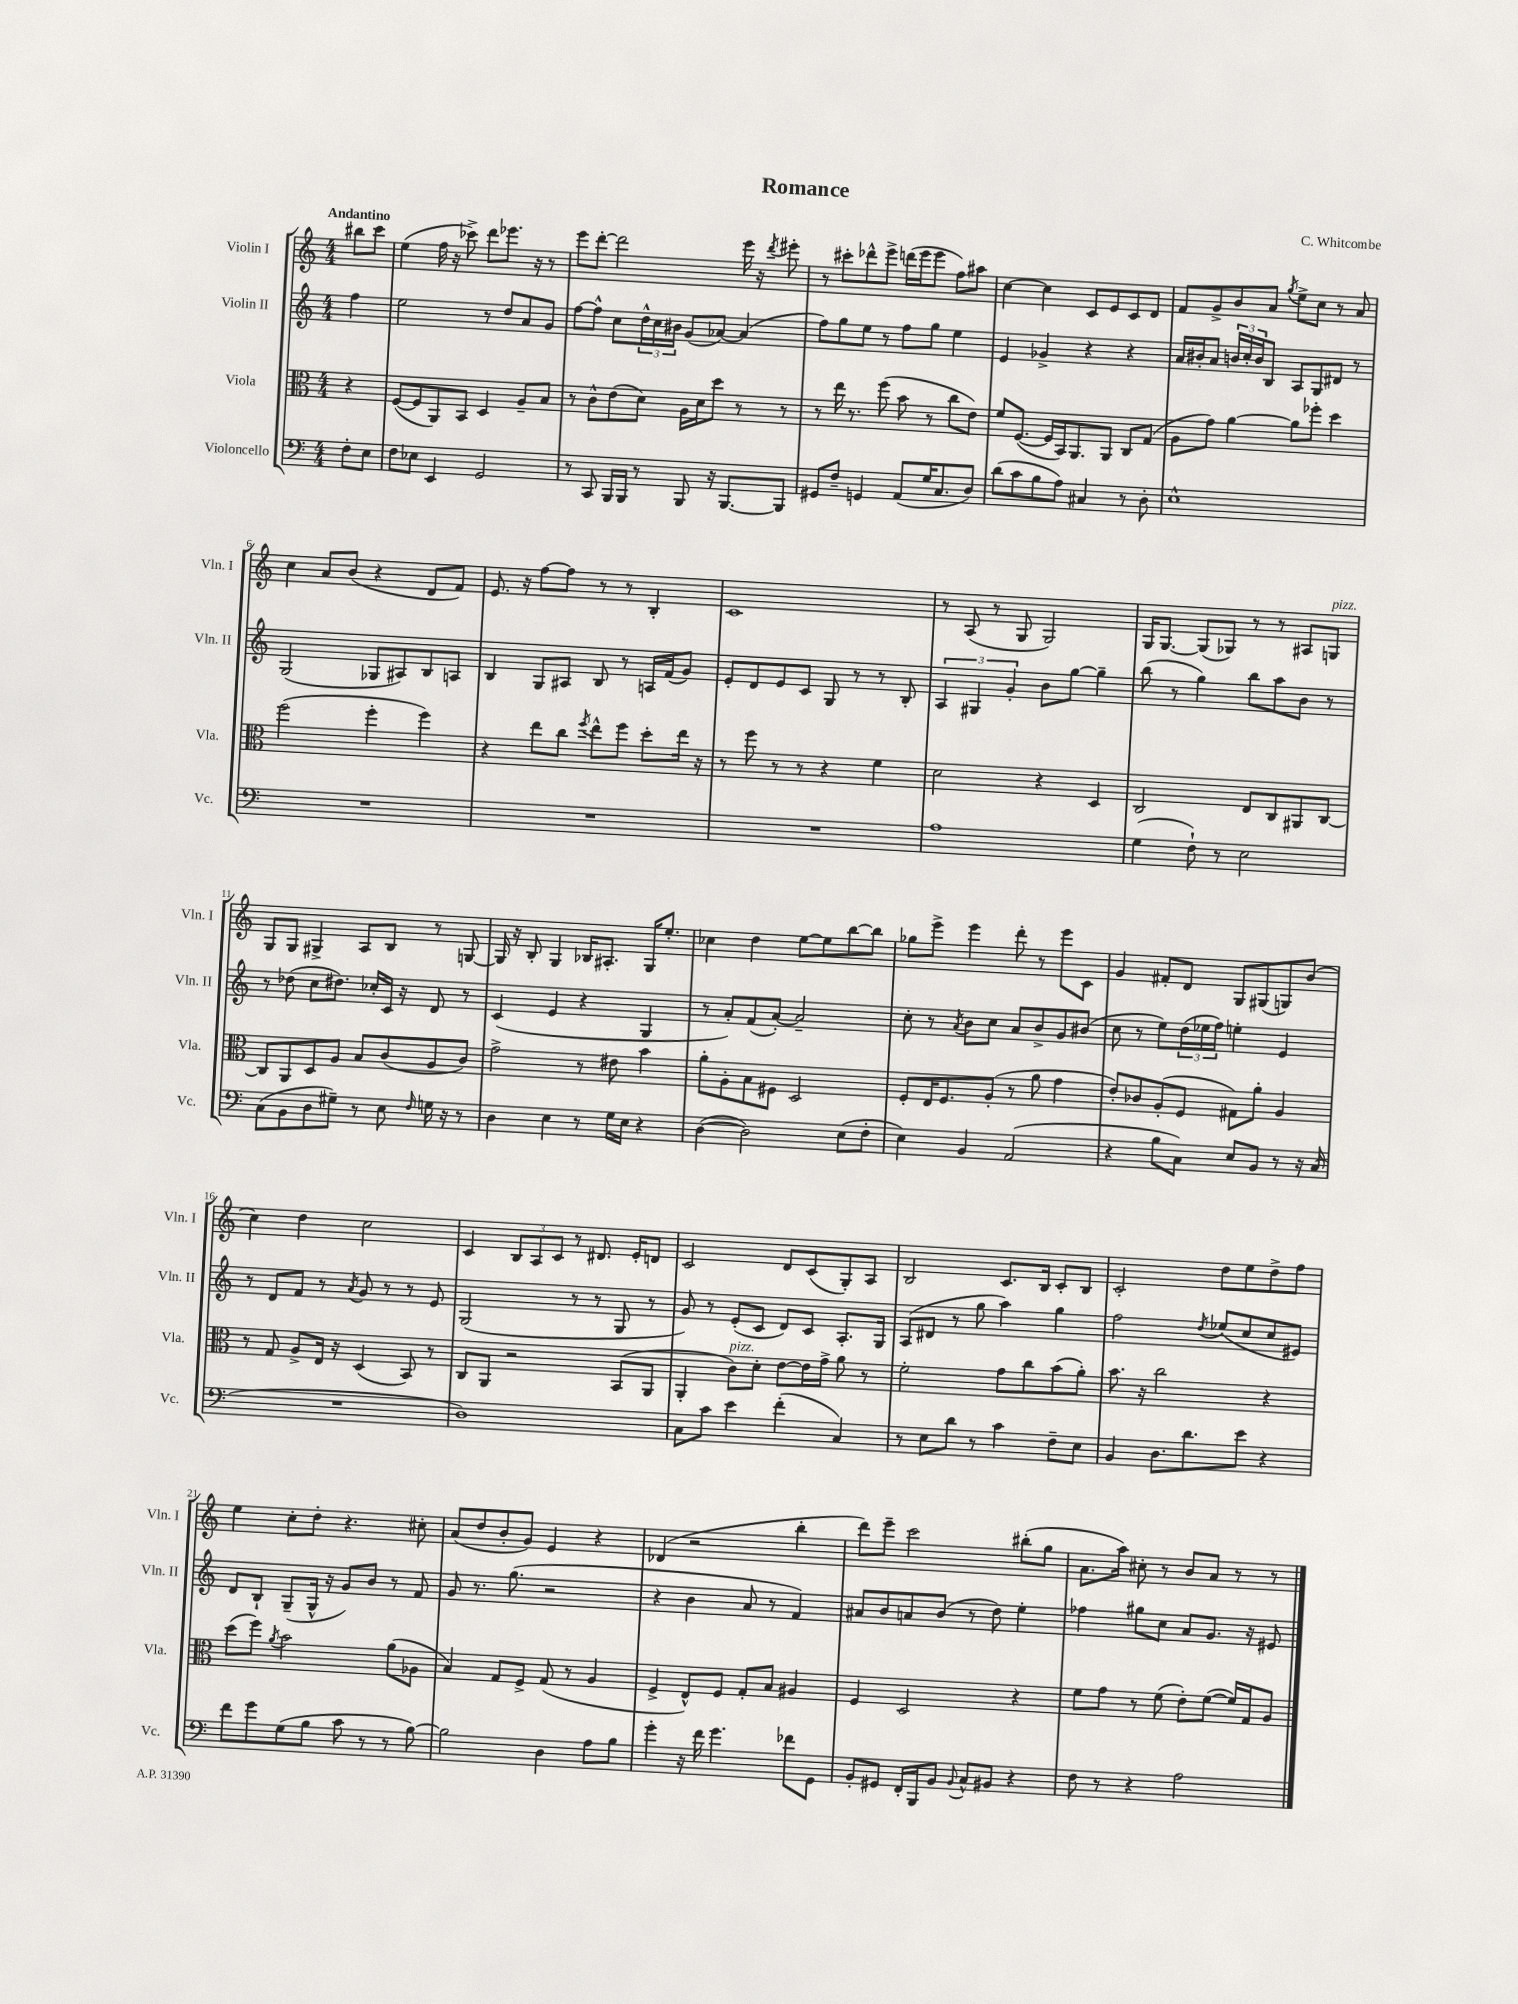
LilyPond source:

\header { title = "Romance" composer = "C. Whitcombe" }
<<
\new StaffGroup <<
\new Staff = "s0" \with { instrumentName = "Violin I" shortInstrumentName = "Vln. I" } {
    \clef treble \key c \major \numericTimeSignature \time 4/4 \partial 4 \tempo "Andantino"
    bis''8 c'''8 |
    e''4( f''16 r16 ces'''8->) d'''8 ees'''8. r16 r8 |
    e'''8 d'''8~-. d'''2 e'''16 r16 \acciaccatura { d'''8 } eis'''8-. |
    r8 cis'''8-. des'''8-^ e'''8-> d'''16( e'''16 e'''8 f''8) ais''8 |
    c''4~ c''4 c'8 e'8 c'8 d'8 |
    f'8 g'8-> b'8 a'8 \acciaccatura { g''8 } e''8-> c''8 r8 a'8 |
    c''4 a'8 b'8( r4 d'8 f'8) |
    e'8. r16 f''8~ f''8 r8 r8 b4-. |
    c'1 |
    r8 a8( r8 g8 g2) |
    g16 g8.~ g8( ges8) r8 r8 ais8 g8^\markup { \italic "pizz." } |
    g8 g8 gis4-> a8 b8 r8 g8~ |
    g16 r16 b8-. g4 bes16 ais8.-. g16 e''8.-. |
    ces''4 d''4 e''8~ e''8 b''8~ b''8 |
    ges''8 e'''8-> e'''4 d'''8-. r8 e'''8 c'8 |
    g'4 fis'8-. d'8 g8 gis8( g8) b'8( |
    c''4) d''4 c''2 |
    c'4 \tuplet 3/2 { b8 a8 c'8 } r8 dis'8. e'16-. d'8 |
    c'2 d'8 c'8( g8-.) a8 |
    b2 c'8. b16 c'8-. b8 |
    c'2-. d''8 e''8 d''8-> f''8 |
    e''4 c''8-. d''8-. r4. cis''8-. |
    a'8( d''8 b'8-. g'8) e'4 r4 |
    des'4( r2 b''4-. |
    d'''8) e'''8-- c'''2 bis''8-.( g''8 |
    a'8. a''16) cis''8-. r8 b'8 a'8 r8 r8 \bar "|." |
}
\new Staff = "s1" \with { instrumentName = "Violin II" shortInstrumentName = "Vln. II" } {
    \clef treble \key c \major \numericTimeSignature \time 4/4 \partial 4
    f''4 |
    e''2 r8 d''8 a'8 g'8 |
    f''8~ f''8-^ c''8 \tuplet 3/2 { d''16-^ c''16 bis'16 } g'8( aes'8~) aes'4( |
    f''8) g''8 e''8 r8 f''8 g''8 e''4 |
    e'4 ges'4-> r4 r4 |
    a'16 bis'16-. a'8 \tuplet 3/2 { b'16 c''16-. b'16 } b8 a8 g8 dis'8 r8 |
    g2( ges8 ais8) b8 a8 |
    b4 g8 ais8 b8 r8 a16 f'16( g'8) |
    e'8-. d'8 e'8 c'8 g8 r8 r8 b8-. |
    \tuplet 3/2 { a4 gis4 g'4-. } b'8 g''8~ g''4-- |
    b''8( r8 g''4) b''8 a''8 b'8 r8 |
    r8 des''8( c''8 dis''8.) ces''16-. c'16 r16 d'8 r8 |
    c'4( e'4 r4 g4 |
    r8 a'8-.) f'8( a'8~-.) a'2-- |
    c''8-. r8 \acciaccatura { a'8 } b'8 c''8 a'8 b'8-> g'8 bis'8( |
    c''8 r8 e''8) \tuplet 3/2 { d''16( ees''16 f''16) } e''4-. e'4 |
    r8 d'8 f'8 r8 \acciaccatura { a'8 } g'8 r8 r8 e'8 |
    g2( r8 r8 g8 r8 |
    g'8) r8 e'8-.( c'8 d'8) c'8 a8.-. g16 |
    a8( dis'8 r8 g''8 a''4) g''4 |
    f''2 \acciaccatura { d''8 } ees''8( c''8 c''8 eis'8) |
    d'8 b8-! g8--( g16-^ r16 g'8) b'8 r8 f'8 |
    g'8 r8. g''8.( r2 |
    r4 b'4 a'8 r8 f'4) |
    ais'8 b'8 a'8 b'8( r8 d''8) e''4-. |
    fes''4 gis''8 c''8 a'8 g'8. r16 eis'8 \bar "|." |
}
\new Staff = "s2" \with { instrumentName = "Viola" shortInstrumentName = "Vla." } {
    \clef alto \key c \major \numericTimeSignature \time 4/4 \partial 4
    r4 |
    f8~( f8 a,8) b,8 d4 a8-- b8 |
    r8 c'8-^ e'8( d'8) a16 d'16 d''8 r8 r8 |
    r8 e''16 r8. f''8( b'8 r8 c''8 e'8) |
    f'8 f8.~( f16 b,16) a,8. a,8 c8 g8( |
    a8 g'8) a'4~ a'8 fes''8-. d''4 |
    f''2( f''4-. f''4) |
    r4 e''8 c''8 \acciaccatura { f''8 } e''8-^ f''8 d''8-. e''16 r16 |
    r8 f''8 r8 r8 r4 f'4 |
    d'2 r4 d4 |
    c2 e8 c8 ais,8 c8~ |
    c8 a,8 d8 a8 b8 c'8( a8 c'8) |
    g'2-> r8 eis'8 b'4 |
    a'8-. a8-. b8 fis8 d2 |
    f8-. e16 f8. a8-.( r8 a'8 g'4 |
    e'8-.) ces'8 a8-.( f8 gis8) a'8-. a4 |
    r8 g8 a8-> e16 r16 d4( b,8) r8 |
    c8 a,8 r2 b,8( a,8 |
    a,4-. c'8^\markup { \italic "pizz." }) d'8-. e'8~ e'16 g'16-> a'8 r8 |
    f'2-. g'8 c''8 b'8( a'8-.) |
    b'8. r16 c''2 r4 |
    d''8( f''8) \acciaccatura { a'8 } b'2 a'8( aes8 |
    b4) g8 f8-> g8( r8 a4 |
    f4-> e8-^) f8 g8-. b8 ais4 |
    f4 d2 r4 |
    f'8 g'8 r8 f'8( e'8-.) f'8~( f'16) g16 a8 \bar "|." |
}
\new Staff = "s3" \with { instrumentName = "Violoncello" shortInstrumentName = "Vc." } {
    \clef bass \key c \major \numericTimeSignature \time 4/4 \partial 4
    f8-. e8 |
    f8 ees8 e,4 g,2 |
    r8 c,8 b,,16 b,,16 r8 b,,8 r16 b,,8.~ b,,8 |
    gis,8 f8-- g,4 a,8( g16 c8. d8) |
    d'8( c'8 b8 a8) cis4 r8 d8-. |
    e1-^ |
    R1 |
    R1 |
    R1 |
    a1 |
    g4( f8-!) r8 e2 |
    c8( b,8 d8 gis8--) r8 e8 \grace { f16 } g16 r16 r8 |
    d4 e4 r8 g16 e16 r4 |
    d4~( d2) e8( f8-. |
    e4) b,4 a,2( |
    r4 b8 c8) e8 b,8 r8 r16 c16( |
    R1 |
    d1) |
    c8 c'8 e'4 f'4-.( c4) |
    r8 e8 d'8 r8 c'4 f8-- e8 |
    b,4 d8. d'8. e'8 r4 |
    f'8 g'8 g8( b8 c'8 r8 r8 b8~) |
    b2 d4 a8 b8 |
    g'4-. r16 f'16 g'4. fes'8 g,8 |
    b,8-. gis,8 f,16-. b,,16 b,8 \appoggiatura { b,8 } c8-^ bis,8 r4 |
    f8 r8 r4 a2 \bar "|." |
}
>>
>>
